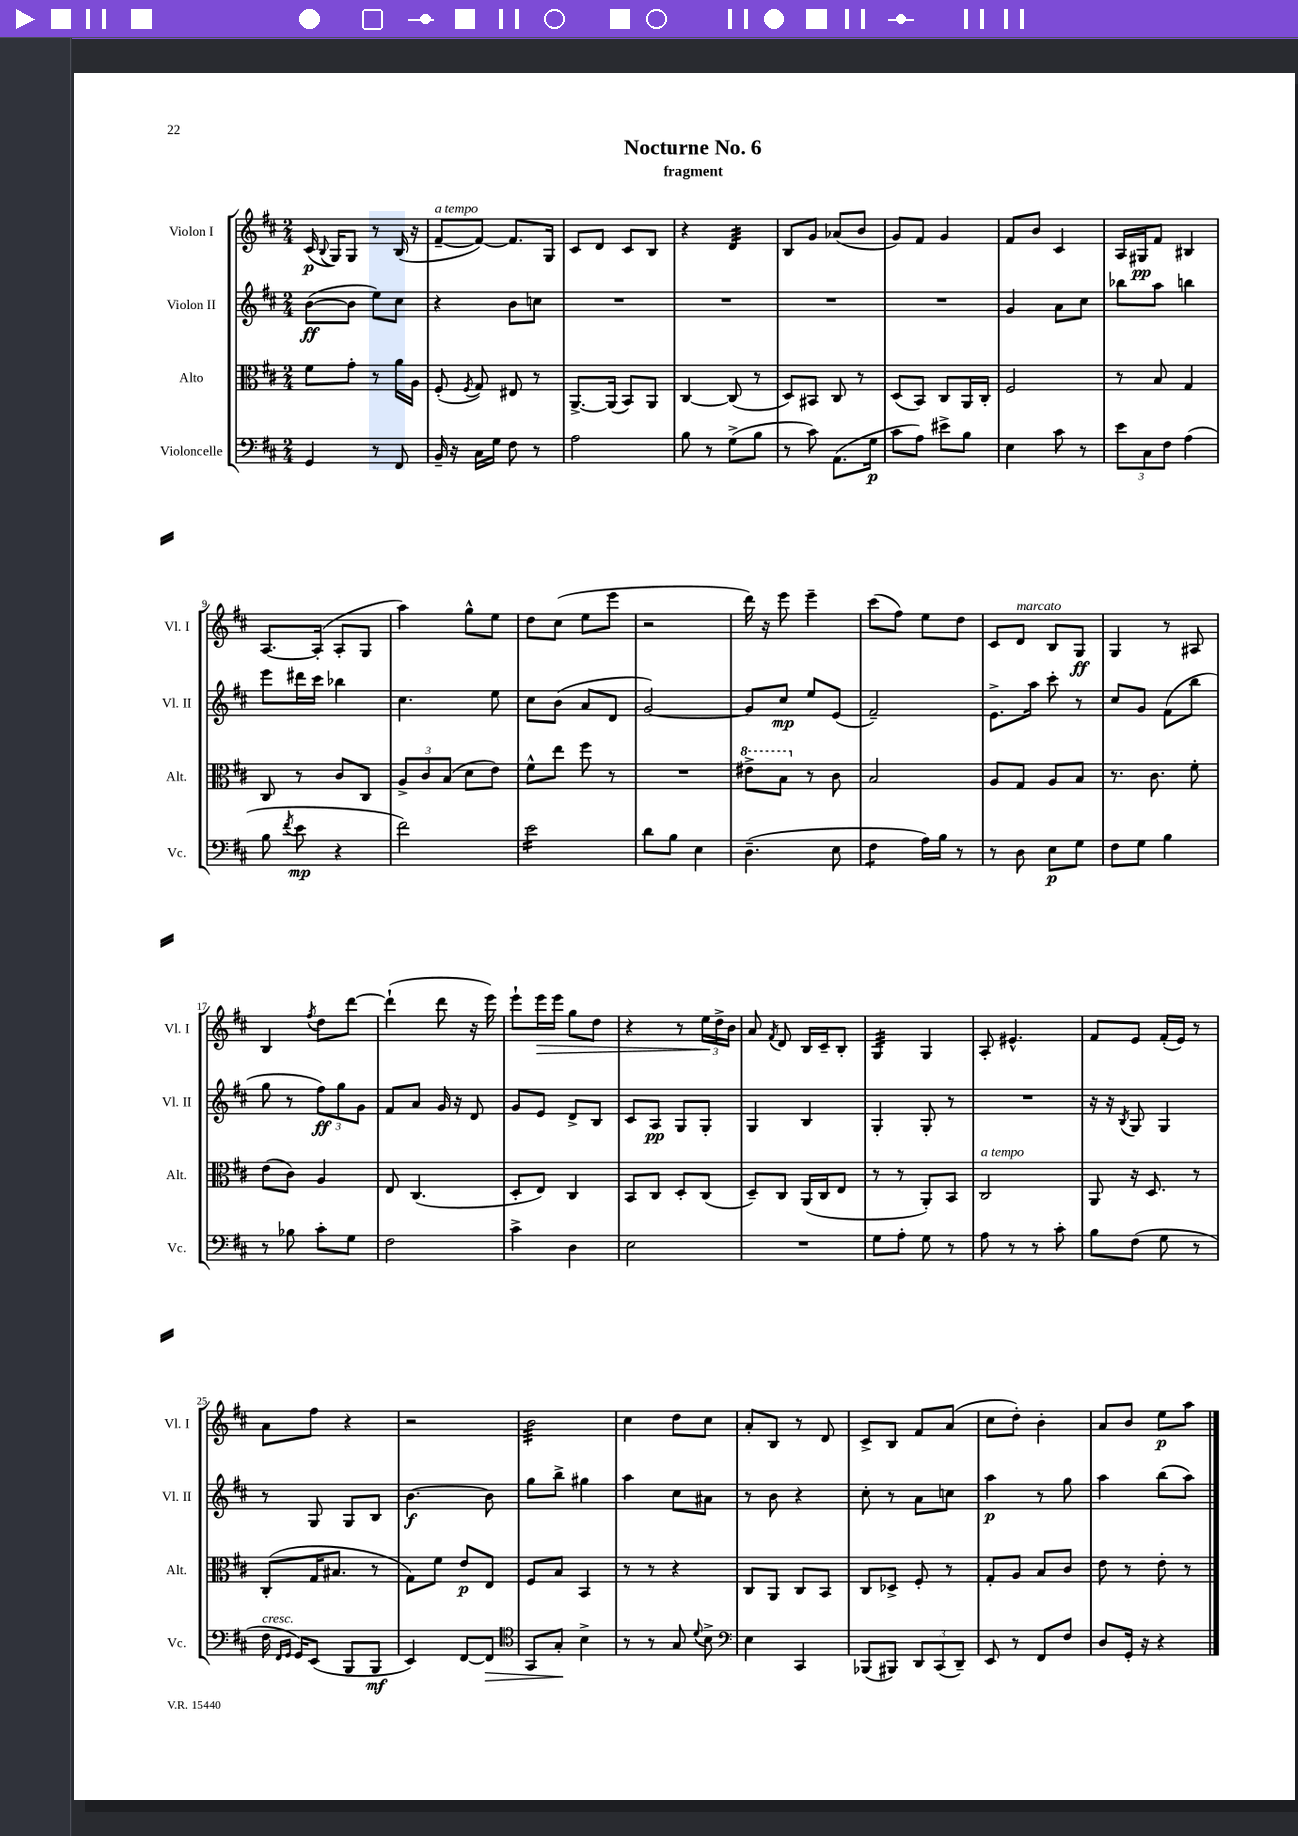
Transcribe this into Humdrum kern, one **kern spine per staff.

**kern	**dynam	**kern	**dynam	**kern	**dynam	**kern	**dynam
*part4	*part4	*part3	*part3	*part2	*part2	*part1	*part1
*staff4	*staff4	*staff3	*staff3	*staff2	*staff2	*staff1	*staff1
*I"Violoncelle	*	*I"Alto	*	*I"Violon II	*	*I"Violon I	*
*I'Vc.	*	*I'Alt.	*	*I'Vl. II	*	*I'Vl. I	*
*clefF4	*	*clefC3	*	*clefG2	*	*clefG2	*
*k[f#c#]	*	*k[f#c#]	*	*k[f#c#]	*	*k[f#c#]	*
*M2/4	*	*M2/4	*	*M2/4	*	*M2/4	*
=1	=1	=1	=1	=1	=1	=1	=1
4GG/	.	8f#\L	.	([8b\L	ff	(16c#/	p
.	.	.	.	.	.	8qqB/	.
.	.	.	.	.	.	16G/KL)	.
.	.	8g'\J	.	8b\J]	.	8G/J	.
8r	.	8r	.	8ee\L)	.	8r	.
8FF#/	.	16a\LL	.	8cc#\J	.	(16B/	.
.	.	16A\JJ	.	.	.	16r	.
=2	=2	=2	=2	=2	=2	=2	=2
!	!	!	!	!	!	!LO:TX:a:i:t=a tempo	!
16BB~/	.	(8F#'/	.	4r	.	[8f#~/L	.
16r	.	.	.	.	.	.	.
.	.	8qF#/	.	.	.	.	.
16C#\LL	.	8G/)	.	.	.	8f#/J_)	.
16G\JJ	.	.	.	.	.	.	.
8F#\	.	8E#X/	.	8b\L	.	8.f#/L]	.
8r	.	8r	.	8ccn\J	.	.	.
.	.	.	.	.	.	16G/Jk	.
=3	=3	=3	=3	=3	=3	=3	=3
2A\	.	[8.AA^/L	.	2r	.	8c#/L	.
.	.	.	.	.	.	8d/J	.
.	.	(16AA/Jk]	.	.	.	.	.
.	.	8BB/L)	.	.	.	8c#/L	.
.	.	8AA/J	.	.	.	8B/J	.
=4	=4	=4	=4	=4	=4	=4	=4
8B\	.	[4C#/	.	2r	.	4r	.
8r	.	.	.	.	.	.	.
*	*	*	*	*	*	*tremolo	*
(8G^\L	.	(8C#/]	.	.	.	32d/LLL	.
.	.	.	.	.	.	32d/	.
.	.	.	.	.	.	32d/	.
.	.	.	.	.	.	32d/	.
8B\J	.	8r	.	.	.	32d/	.
.	.	.	.	.	.	32d/	.
.	.	.	.	.	.	32d/	.
.	.	.	.	.	.	32d/JJJ	.
*	*	*	*	*	*	*Xtremolo	*
=5	=5	=5	=5	=5	=5	=5	=5
8r	.	8D/L)	.	2r	.	8B/L	.
8c#\)	.	8BB#X/J	.	.	.	8g/J	.
(8.AA\L	.	8C#/	.	.	.	(8a-X/L	.
.	.	8r	.	.	.	8b/J	.
16G\Jk	p	.	.	.	.	.	.
=6	=6	=6	=6	=6	=6	=6	=6
8c#\L	.	(8D/L	.	2r	.	8g/L)	.
8A\J)	.	8BB/J)	.	.	.	8f#/J	.
8e#X^\L	.	8C#/L	.	.	.	4g/	.
8B\J	.	16AA/L	.	.	.	.	.
.	.	16C#'/JJ	.	.	.	.	.
=7	=7	=7	=7	=7	=7	=7	=7
4E\	.	2F#/	.	4g/	.	8f#/L	.
.	.	.	.	.	.	8b/J	.
8c#\	.	.	.	8a\L	.	4c#/	.
8r	.	.	.	8cc#\J	.	.	.
=8	=8	=8	=8	=8	=8	=8	=8
12e\L	.	8r	.	8bb-X\L	.	16A/LL	.
.	.	.	.	.	.	16G#X/J	pp
12C#\	.	.	.	.	.	.	.
.	.	8B/	.	8aa\J	.	8f#/J	.
12F#\J	.	.	.	.	.	.	.
(4A\	.	4G/	.	4bbn\	.	4B#X/	.
!!LO:LB:g=z
=9	=9	=9	=9	=9	=9	=9	=9
8B\	.	8C#/	.	8eee\L	.	[8.A/L	.
8qf#/	.	.	.	.	.	.	.
8e\	mp	8r	.	16ddd#X\L	.	.	.
.	.	.	.	16ccc#\JJ	.	(16A'/Jk]	.
4r	.	8c#/L	.	4bb-X\	.	8A'/L	.
.	.	8C#/J	.	.	.	8G/J	.
=10	=10	=10	=10	=10	=10	=10	=10
2f#\)	.	12A^/L	.	4.cc#\	.	4aa\)	.
.	.	12c#/	.	.	.	.	.
.	.	(12B/J	.	.	.	.	.
.	.	8d\L	.	.	.	8gg^^\L	.
.	.	8e\J)	.	8ee\	.	8ee\J	.
=11	=11	=11	=11	=11	=11	=11	=11
*tremolo	*	*	*	*	*	*	*
16e\LL	.	8f#^^\L	.	8cc#\L	.	8dd\L	.
16e\	.	.	.	.	.	.	.
16e\	.	8ee\J	.	(8b\J	.	(8cc#\J	.
16e\	.	.	.	.	.	.	.
16e\	.	8ff#\	.	8a/L	.	8ee\L	.
16e\	.	.	.	.	.	.	.
16e\	.	8r	.	8d/J	.	8eee\J	.
16e\JJ	.	.	.	.	.	.	.
*Xtremolo	*	*	*	*	*	*	*
=12	=12	=12	=12	=12	=12	=12	=12
8d\L	.	2r	.	[2g/)	.	2r	.
8B\J	.	.	.	.	.	.	.
4E\	.	.	.	.	.	.	.
=13	=13	=13	=13	=13	=13	=13	=13
*	*	*8va	*	*	*	*	*
(4.D~\	.	8ee#X^\L	.	8g/L]	.	16ddd\)	.
.	.	.	.	.	.	16r	.
.	.	8b\J	.	8cc#/J	mp	8eee\	.
*	*	*X8va	*	*	*	*	*
.	.	8r	.	8ee/L	.	4eee~\	.
8E\	.	8c#\	.	(8e/J	.	.	.
=14	=14	=14	=14	=14	=14	=14	=14
*tremolo	*	*	*	*	*	*	*
8F#\L	.	2B/	.	2f#~/)	.	(8ccc#\L	.
8F#\J	.	.	.	.	.	8ff#\J)	.
*Xtremolo	*	*	*	*	*	*	*
16A\LL)	.	.	.	.	.	8ee\L	.
16B\JJ	.	.	.	.	.	.	.
8r	.	.	.	.	.	8dd\J	.
=15	=15	=15	=15	=15	=15	=15	=15
8r	.	8A/L	.	8.e^\L	.	8c#/L	.
!	!	!	!	!	!	!LO:TX:a:i:t=marcato	!
8D\	.	8G/J	.	.	.	8d/J	.
.	.	.	.	16aa\Jk	.	.	.
8E\L	p	8A/L	.	8ccc#'\	.	8B/L	.
8G\J	.	8B/J	.	8r	.	8G/J	ff
=16	=16	=16	=16	=16	=16	=16	=16
8F#\L	.	8.r	.	8cc#/L	.	4G/	.
8G\J	.	.	.	8g/J	.	.	.
.	.	8.c#\	.	.	.	.	.
4B\	.	.	.	(8f#\L	.	8r	.
.	.	8f#'\	.	8bb\J	.	8A#X/	.
!!LO:LB:g=z
=17	=17	=17	=17	=17	=17	=17	=17
8r	.	(8e\L	.	8gg\	.	4B/	.
8B-X\	.	8c#\J)	.	8r	.	.	.
.	.	.	.	.	.	8qff#/	.
8c#'\L	.	4A/	.	12ff#\L)	ff	8dd\L	.
.	.	.	.	12gg\	.	.	.
8G\J	.	.	.	.	.	[8ddd\J	.
.	.	.	.	12g\J	.	.	.
=18	=18	=18	=18	=18	=18	=18	=18
2F#\	.	8E/	.	8f#/L	.	(4ddd`\]	.
.	.	(4.C#/	.	8a/J	.	.	.
.	.	.	.	16g/	.	8ddd\	.
.	.	.	.	16r	.	.	.
.	.	.	.	8d/	.	16r	.
.	.	.	.	.	.	16eee\)	.
=19	=19	=19	=19	=19	=19	=19	=19
4c#^\	.	8D'/L	.	8g/L	.	8eee`\L	.
!	!	!	!	!	!	!	!LO:HP:b
.	.	8E/J)	.	8e/J	.	16eee\L	>
.	.	.	.	.	.	16eee\JJ	.
4D\	.	4C#/	.	8d^/L	.	8gg\L	.
.	.	.	.	8B/J	.	8dd\J	.
=20	=20	=20	=20	=20	=20	=20	=20
2E\	.	8BB/L	.	8c#/L	.	4r	.
.	.	8C#/J	.	8A/J	pp	.	.
.	.	8D'/L	.	8G/L	.	8r	.
.	.	(8C#/J	.	8G'/J	.	24ee\LL	.
.	.	.	.	.	.	24dd^\	]
.	.	.	.	.	.	24b\JJ	.
=21	=21	=21	=21	=21	=21	=21	=21
2r	.	8D~/L)	.	4G/	.	8a/	.
.	.	.	.	.	.	8qf#/	.
.	.	8C#/J	.	.	.	8d/	.
.	.	(16AA/LL	.	4B/	.	16B/LL	.
.	.	16C#/J	.	.	.	16c#~/J	.
.	.	8E/J	.	.	.	8B'/J	.
=22	=22	=22	=22	=22	=22	=22	=22
*	*	*	*	*	*	*tremolo	*
8G\L	.	8r	.	4G'/	.	32G/LLL	.
.	.	.	.	.	.	32G/	.
.	.	.	.	.	.	32G/	.
.	.	.	.	.	.	32G/	.
8A'\J	.	8r	.	.	.	32G/	.
.	.	.	.	.	.	32G/	.
.	.	.	.	.	.	32G/	.
.	.	.	.	.	.	32G/JJJ	.
*	*	*	*	*	*	*Xtremolo	*
8G\	.	8AA'/L)	.	8G'/	.	4G/	.
8r	.	8BB/J	.	8r	.	.	.
=23	=23	=23	=23	=23	=23	=23	=23
!	!	!LO:TX:a:i:t=a tempo	!	!	!	!	!
8A\	.	2C#/	.	2r	.	8A'/	.
8r	.	.	.	.	.	4.e#X^^/	.
8r	.	.	.	.	.	.	.
8c#'\	.	.	.	.	.	.	.
=24	=24	=24	=24	=24	=24	=24	=24
8B\L	.	8AA/	.	16r	.	8f#/L	.
.	.	.	.	16r	.	.	.
.	.	.	.	8qB/	.	.	.
(8F#\J	.	16r	.	8G/	.	8e/J	.
.	.	8.D/	.	.	.	.	.
8G\	.	.	.	4G/	.	(16f#'/LL	.
.	.	.	.	.	.	16e/JJ)	.
8r	.	8r	.	.	.	8r	.
!!LO:LB:g=z
=25	=25	=25	=25	=25	=25	=25	=25
!LO:TX:a:i:t=cresc.	!	!	!	!	!	!	!
16F#\	.	(8C#'/L	.	8r	.	8a\L	.
16qqFF#/LL	.	.	.	.	.	.	.
16qqGG/JJ	.	.	.	.	.	.	.
16GG/KL)	.	.	.	.	.	.	.
(8EE/J	.	16G/K	.	8G/	.	8ff#\J	.
.	.	8.B#X/J	.	.	.	.	.
8BBB/L	.	.	.	8G/L	.	4r	.
8BBB/J	mf	8r	.	8B/J	.	.	.
=26	=26	=26	=26	=26	=26	=26	=26
4EE/)	.	8G\L)	.	[4.b\	f	2r	.
.	.	8f#\J	.	.	.	.	.
[8FF#/L	.	8e/L	p	.	.	.	.
!	!LO:HP:b	!	!	!	!	!	!
8FF#/J]	>	8E/J	.	8b\]	.	.	.
=27	=27	=27	=27	=27	=27	=27	=27
*clefC4	*	*	*	*	*	*	*
*	*	*	*	*	*	*tremolo	*
8GG/L	.	8F#/L	.	8gg\L	.	32b\LLL	.
.	.	.	.	.	.	32b\	.
.	.	.	.	.	.	32b\	.
.	.	.	.	.	.	32b\	.
8G'/J	.	8B/J	.	8bb^\J	.	32b\	.
.	.	.	.	.	.	32b\	.
.	.	.	.	.	.	32b\	.
.	.	.	.	.	.	32b\	.
4B^\	]	4BB/	.	4gg#X\	.	32b\	.
.	.	.	.	.	.	32b\	.
.	.	.	.	.	.	32b\	.
.	.	.	.	.	.	32b\	.
.	.	.	.	.	.	32b\	.
.	.	.	.	.	.	32b\	.
.	.	.	.	.	.	32b\	.
.	.	.	.	.	.	32b\JJJ	.
*	*	*	*	*	*	*Xtremolo	*
=28	=28	=28	=28	=28	=28	=28	=28
8r	.	8r	.	4aa\	.	4cc#\	.
8r	.	8r	.	.	.	.	.
8G/	.	4r	.	8cc#\L	.	8dd\L	.
8qqd/	.	.	.	.	.	.	.
8B^\	.	.	.	8a#X\J	.	8cc#\J	.
=29	=29	=29	=29	=29	=29	=29	=29
*clefF4	*	*	*	*	*	*	*
4E\	.	8C#/L	.	8r	.	8a'/L	.
.	.	8AA/J	.	8b\	.	8B/J	.
4CC#/	.	8C#/L	.	4r	.	8r	.
.	.	8BB/J	.	.	.	8d/	.
=30	=30	=30	=30	=30	=30	=30	=30
(8BBB-X/L	.	8C#/L	.	8cc#'\	.	8c#^/L	.
8BBB#X/J)	.	8D-X^/J	.	8r	.	8B/J	.
12DD/L	.	8F#'/	.	8a\L	.	8f#/L	.
(12CC#/	.	.	.	.	.	.	.
.	.	8r	.	8ccn\J	.	(8a/J	.
12DD~/J)	.	.	.	.	.	.	.
=31	=31	=31	=31	=31	=31	=31	=31
8EE/	.	8G'/L	.	4aa\	p	8cc#\L	.
8r	.	8A/J	.	.	.	8dd'\J)	.
8FF#/L	.	8B/L	.	8r	.	4b'\	.
8F#/J	.	8c#/J	.	8gg\	.	.	.
=32	=32	=32	=32	=32	=32	=32	=32
8D/L	.	8e\	.	4aa\	.	8a/L	.
16GG'/Jk	.	8r	.	.	.	8b/J	.
16r	.	.	.	.	.	.	.
4r	.	8e'\	.	(8bb\L	.	8ee\L	p
.	.	8r	.	8aa\J)	.	8aa\J	.
==	==	==	==	==	==	==	==
*-	*-	*-	*-	*-	*-	*-	*-
